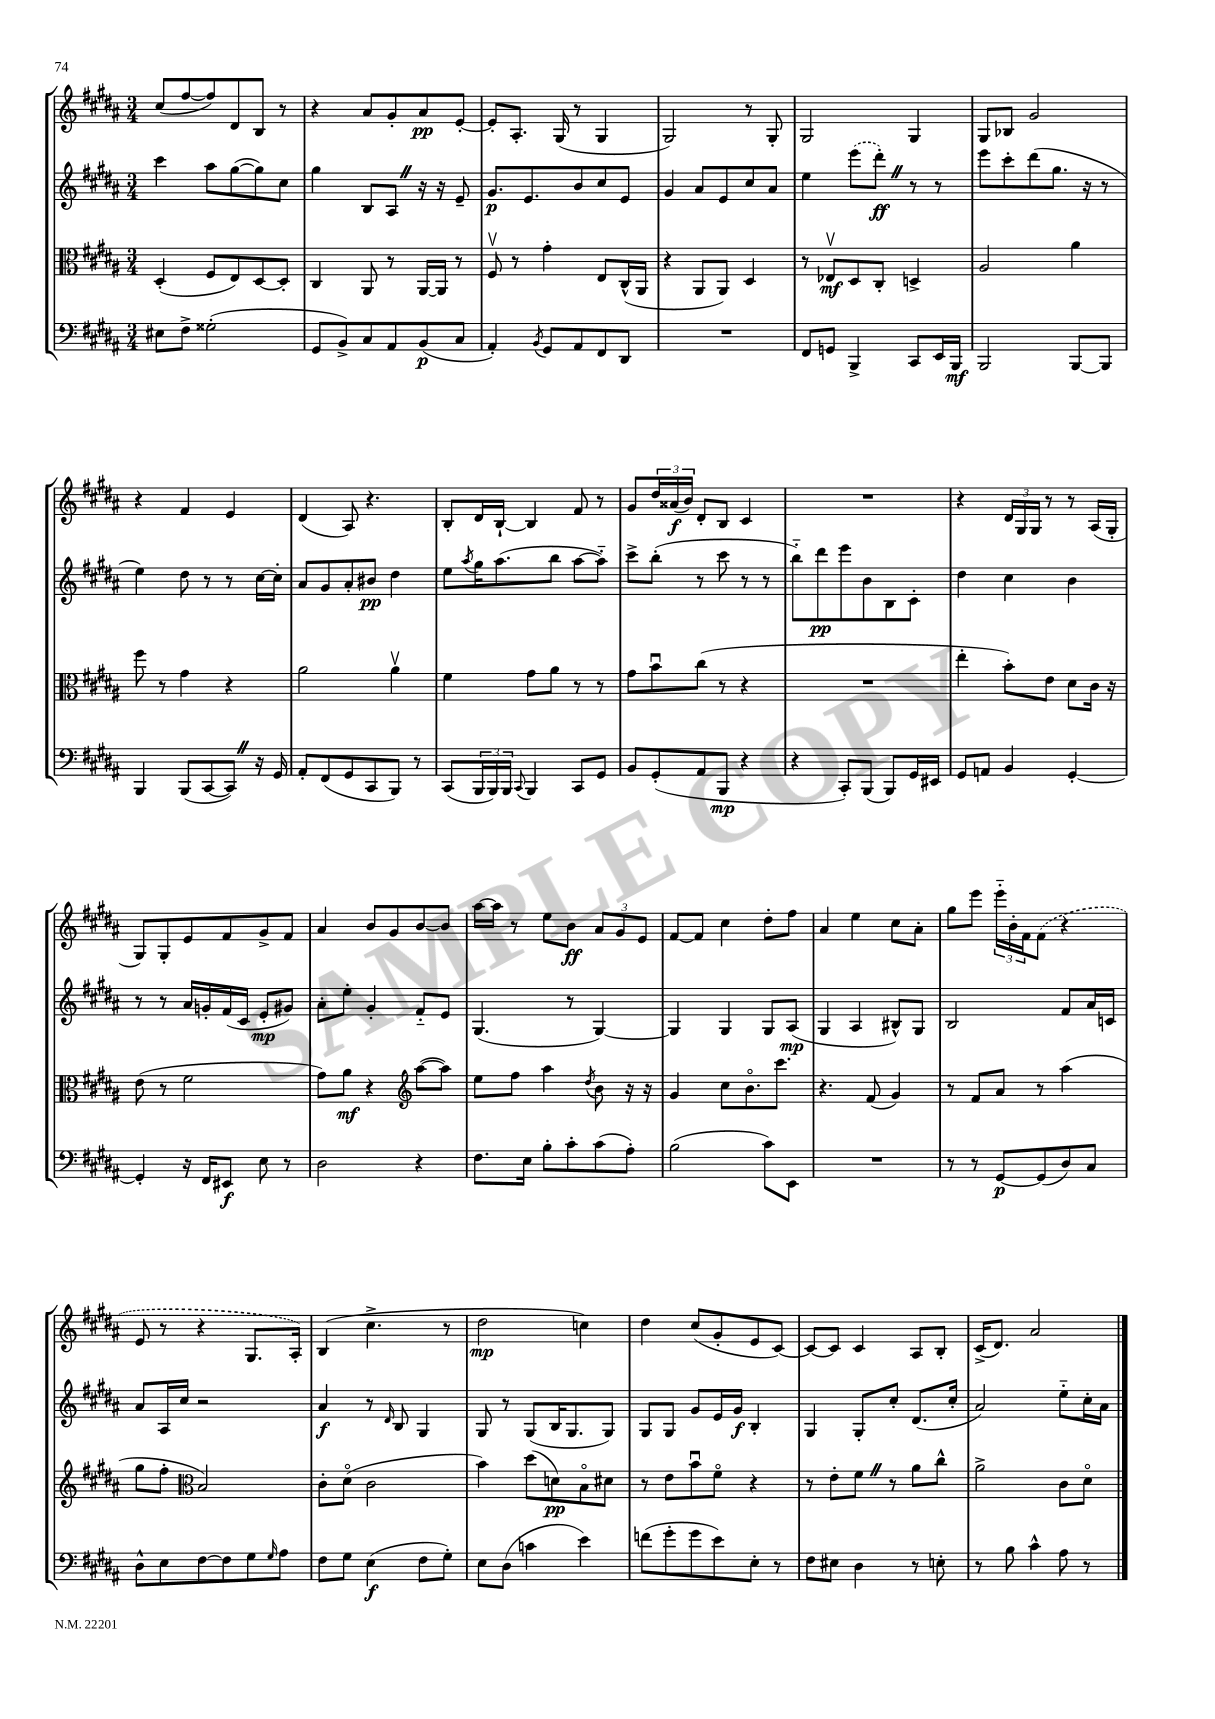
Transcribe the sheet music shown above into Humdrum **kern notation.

**kern	**dynam	**kern	**dynam	**kern	**dynam	**kern	**dynam
*part4	*part4	*part3	*part3	*part2	*part2	*part1	*part1
*staff4	*staff4	*staff3	*staff3	*staff2	*staff2	*staff1	*staff1
*clefF4	*	*clefC3	*	*clefG2	*	*clefG2	*
*k[f#c#g#d#a#]	*	*k[f#c#g#d#a#]	*	*k[f#c#g#d#a#]	*	*k[f#c#g#d#a#]	*
*M3/4	*	*M3/4	*	*M3/4	*	*M3/4	*
=88	=88	=88	=88	=88	=88	=88	=88
8E#X\L	.	(4D#'/	.	4ccc#\	.	(8cc#/L	.
8F#^\J	.	.	.	.	.	[8ff#/	.
(2G##X'\	.	8F#/L	.	8aa#\L	.	8ff#/])	.
.	.	8E/)	.	([8gg#\	.	8d#/	.
.	.	[8D#/	.	8gg#\])	.	8B/J	.
.	.	8D#'/J]	.	8cc#\J	.	8r	.
=89	=89	=89	=89	=89	=89	=89	=89
8GG#/L	.	4C#/	.	4gg#\	.	4r	.
8BB^/)	.	.	.	.	.	.	.
8C#/	.	8AA#/	.	8B/L	.	8a#/L	.
8AA#/	.	8r	.	8A#Z/J	.	8g#'/	.
(8BB/	p	[16AA#/LL	.	16r	.	8a#/	pp
.	.	16AA#/JJ]	.	16r	.	.	.
8C#/J	.	8r	.	8e~/	.	[8e'/J	.
=90	=90	=90	=90	=90	=90	=90	=90
4AA#'/)	.	8F#v/	.	8.g#/L	p	8e'/L]	.
.	.	8r	.	.	.	8.A#'/J	.
.	.	.	.	8.e/	.	.	.
8qBB/	.	.	.	.	.	.	.
8GG#/L	.	4g#'\	.	.	.	.	.
.	.	.	.	.	.	(16G#/	.
8AA#/	.	.	.	8b/	.	8r	.
8FF#/	.	8E/L	.	8cc#/	.	4G#/	.
8DD#/J	.	(16C#^^/L	.	8e/J	.	.	.
.	.	16AA#/JJ	.	.	.	.	.
=91	=91	=91	=91	=91	=91	=91	=91
2.r	.	4r	.	4g#/	.	2G#/)	.
.	.	8AA#/L	.	8a#/L	.	.	.
.	.	8AA#/J)	.	8e/	.	.	.
.	.	4D#/	.	8cc#/	.	8r	.
.	.	.	.	8a#/J	.	8G#'/	.
=92	=92	=92	=92	=92	=92	=92	=92
8FF#/L	.	8r	.	4ee\	.	2G#/	.
8GGn/J	.	8E-Xv/L	mf	.	.	.	.
4BBB^/	.	8D#/	.	(8eee\L	.	.	.
.	.	8C#'/J	.	8ddd#'Z\J)	ff	.	.
8CC#/L	.	4Dn^/	.	8r	.	4G#/	.
16EE/L	.	.	.	8r	.	.	.
16BBB/JJ	mf	.	.	.	.	.	.
=93	=93	=93	=93	=93	=93	=93	=93
2BBB/	.	2A#/	.	8eee\L	.	8G#/L	.
.	.	.	.	8ccc#'\	.	8B-X/J	.
.	.	.	.	(8ddd#\	.	2g#/	.
.	.	.	.	8.gg#\J	.	.	.
[8BBB/L	.	4a#\	.	.	.	.	.
.	.	.	.	16r	.	.	.
8BBB/J]	.	.	.	8r	.	.	.
!!LO:LB:g=z
=94	=94	=94	=94	=94	=94	=94	=94
4BBB/	.	8ff#\	.	4ee\)	.	4r	.
.	.	8r	.	.	.	.	.
(8BBB/L	.	4g#\	.	8dd#\	.	4f#/	.
[8CC#/	.	.	.	8r	.	.	.
8CC#Z/J])	.	4r	.	8r	.	4e/	.
16r	.	.	.	[16cc#\LL	.	.	.
16GG#/	.	.	.	16cc#'\JJ]	.	.	.
=95	=95	=95	=95	=95	=95	=95	=95
8AA#'/L	.	2a#\	.	8a#/L	.	(4d#/	.
(8FF#/	.	.	.	8g#/	.	.	.
8GG#/	.	.	.	8a#'/	.	8A#/)	.
8CC#/	.	.	.	8b#X/J	pp	4.r	.
8BBB/J)	.	4a#v\	.	4dd#\	.	.	.
8r	.	.	.	.	.	.	.
=96	=96	=96	=96	=96	=96	=96	=96
(8CC#/L	.	4f#\	.	8ee\L	.	8B'/L	.
.	.	.	.	8qaa#/	.	.	.
24BBB/L	.	.	.	16gg#\K	.	16d#/L	.
24BBB/)	.	.	.	.	.	.	.
.	.	.	.	(8.aa#\	.	[16B`/JJ	.
24BBB/JJ	.	.	.	.	.	.	.
8qqCC#/	.	.	.	.	.	.	.
4BBB/	.	8g#\L	.	.	.	4B/]	.
.	.	8a#\J	.	8bb\J	.	.	.
8CC#/L	.	8r	.	[8aa#\L	.	8f#/	.
8GG#/J	.	8r	.	8aa#\J])	.	8r	.
=97	=97	=97	=97	=97	=97	=97	=97
8BB/L	.	8g#\L	.	8ccc#^\L	.	8g#/L	.
(8GG#'/	.	8bu\	.	(8bb'\J	.	24dd#/L	.
.	.	.	.	.	.	(24a##X/	f
.	.	.	.	.	.	24b/JJ)	.
8AA#/	.	(8cc#\J	.	8r	.	8d#'/L	.
8BBB/J	mp	8r	.	8ccc#\	.	8B/J	.
4r	.	4r	.	8r	.	4c#/	.
.	.	.	.	8r	.	.	.
=98	=98	=98	=98	=98	=98	=98	=98
4r	.	2.r	.	8bb\L)	.	2.r	.
.	.	.	.	8ddd#\	pp	.	.
8CC#'/L)	.	.	.	8eee\	.	.	.
(8BBB/J	.	.	.	8b\	.	.	.
8BBB/L)	.	.	.	8B\	.	.	.
16GG#/L	.	.	.	8c#'\J	.	.	.
16EE#X/JJ	.	.	.	.	.	.	.
=99	=99	=99	=99	=99	=99	=99	=99
8GG#/L	.	4ee'\	.	4dd#\	.	4r	.
8AAn/J	.	.	.	.	.	.	.
4BB/	.	8b'\L)	.	4cc#\	.	24d#/LL	.
.	.	.	.	.	.	24G#/	.
.	.	.	.	.	.	24G#/JJ	.
.	.	8e\J	.	.	.	8r	.
[4GG#'/	.	8d#\L	.	4b\	.	8r	.
.	.	16c#\Jk	.	.	.	(16A#/LL	.
.	.	16r	.	.	.	16G#'/JJ	.
!!LO:LB:g=z
=100	=100	=100	=100	=100	=100	=100	=100
4GG#'/]	.	(8e\	.	8r	.	8G#/L)	.
.	.	8r	.	8r	.	8G#'/	.
16r	.	2f#\	.	16a#/LL	.	8e/	.
16FF#/KL	.	.	.	16gn'/	.	.	.
8EE#X/J	f	.	.	(16f#/	.	8f#/	.
.	.	.	.	16c#/JJ	.	.	.
8E\	.	.	.	8e'/L	mp	8g#^/	.
8r	.	.	.	8g#X/J)	.	8f#/J	.
=101	=101	=101	=101	=101	=101	=101	=101
2D#\	.	8g#\L)	.	8a#'\L	.	4a#/	.
.	.	8a#\J	mf	8ee'\J	.	.	.
.	.	4r	.	4g#'/	.	8b/L	.
.	.	.	.	.	.	8g#/	.
*	*	*clefG2	*	*	*	*	*
4r	.	([8aa#\L	.	8f#/L	.	[8b/	.
.	.	8aa#\J])	.	8e/J	.	8b/J]	.
=102	=102	=102	=102	=102	=102	=102	=102
8.F#\L	.	8ee\L	.	(4.G#/	.	[16aa#\LL	.
.	.	.	.	.	.	16aa#\JJ]	.
.	.	8ff#\J	.	.	.	8r	.
16E\Jk	.	.	.	.	.	.	.
8B'\L	.	4aa#\	.	.	.	8ee\L	.
8c#'\	.	.	.	8r	.	8b\J	ff
.	.	8qdd#/	.	.	.	.	.
(8c#\	.	8b\	.	[4G#/)	.	12a#/L	.
.	.	.	.	.	.	12g#/	.
8A#'\J)	.	16r	.	.	.	.	.
.	.	.	.	.	.	12e/J	.
.	.	16r	.	.	.	.	.
=103	=103	=103	=103	=103	=103	=103	=103
(2B\	.	4g#/	.	4G#/]	.	[8f#/L	.
.	.	.	.	.	.	8f#/J]	.
.	.	8cc#\L	.	4G#/	.	4cc#\	.
.	.	8.b\	.	.	.	.	.
8c#\L)	.	.	.	8G#/L	.	8dd#'\L	.
.	.	8.ccc#\J	.	.	.	.	.
8EE\J	.	.	.	(8A#/J	mp	8ff#\J	.
=104	=104	=104	=104	=104	=104	=104	=104
2.r	.	4.r	.	4G#/	.	4a#/	.
.	.	.	.	4A#/	.	4ee\	.
.	.	(8f#/	.	.	.	.	.
.	.	4g#/)	.	8B#X^^/L)	.	8cc#\L	.
.	.	.	.	8G#/J	.	8a#'\J	.
=105	=105	=105	=105	=105	=105	=105	=105
8r	.	8r	.	2B/	.	8gg#\L	.
8r	.	8f#/L	.	.	.	8eee\J	.
[8GG#/L	p	8a#/J	.	.	.	24eee\LL	.
.	.	.	.	.	.	24b'\	.
.	.	.	.	.	.	24f#\J	.
(8GG#/]	.	8r	.	.	.	(8f#\J	.
8D#/)	.	(4aa#\	.	8f#/L	.	4r	.
8C#/J	.	.	.	16a#/L	.	.	.
.	.	.	.	16cn/JJ	.	.	.
!!LO:LB:g=z
=106	=106	=106	=106	=106	=106	=106	=106
8D#^^\L	.	8gg#\L	.	8a#/L	.	8e/	.
8E\	.	8ff#'\J	.	16A#/L	.	8r	.
.	.	.	.	16cc#/JJ	.	.	.
*	*	*clefC3	*	*	*	*	*
[8F#\	.	2B/)	.	2r	.	4r	.
8F#\]	.	.	.	.	.	.	.
8G#\	.	.	.	.	.	8.G#/L	.
16qqG#/	.	.	.	.	.	.	.
8A#\J	.	.	.	.	.	.	.
.	.	.	.	.	.	16A#'/Jk)	.
=107	=107	=107	=107	=107	=107	=107	=107
8F#\L	.	8c#'\L	.	4a#/	f	(4B/	.
8G#\J	.	(8d#\J	.	.	.	.	.
(4E\	f	2c#\	.	8r	.	4.cc#^\	.
.	.	.	.	16qqd#/	.	.	.
.	.	.	.	8B/	.	.	.
8F#\L	.	.	.	4G#/	.	.	.
8G#'\J)	.	.	.	.	.	8r	.
=108	=108	=108	=108	=108	=108	=108	=108
8E\L	.	4b\)	.	8G#/	.	2dd#\	mp
(8D#\J	.	.	.	8r	.	.	.
4cn\	.	(8dd#\L	.	(8G#/L	.	.	.
.	.	8dn\)	pp	16B/K	.	.	.
.	.	.	.	8.G#/	.	.	.
4e\)	.	8B\	.	.	.	4ccn\)	.
.	.	8d#X\J	.	8G#/J)	.	.	.
=109	=109	=109	=109	=109	=109	=109	=109
(8fn\L	.	8r	.	8G#/L	.	4dd#\	.
8g#'\	.	8e\L	.	8G#/J	.	.	.
8g#\	.	8bu\	.	8g#/L	.	(8cc#/L	.
8e\)	.	8f#\J	.	16e/L	.	8g#'/	.
.	.	.	.	16g#/JJ	f	.	.
8E'\J	.	4r	.	4B'/	.	8e/	.
8r	.	.	.	.	.	[8c#/J)	.
=110	=110	=110	=110	=110	=110	=110	=110
8F#\L	.	8r	.	4G#/	.	8c#/L_	.
8E#X\J	.	8e'\L	.	.	.	8c#/J]	.
4D#\	.	8f#Z\J	.	8G#'/L	.	4c#/	.
.	.	8r	.	8cc#'/J	.	.	.
8r	.	8a#\L	.	(8.d#/L	.	8A#/L	.
8En'\	.	8cc#^^\J	.	.	.	8B'/J	.
.	.	.	.	16cc#'/Jk	.	.	.
=111	=111	=111	=111	=111	=111	=111	=111
8r	.	2a#^\	.	2a#/)	.	(16c#^/KL	.
.	.	.	.	.	.	8.d#/J)	.
8B\	.	.	.	.	.	.	.
4c#^^\	.	.	.	.	.	2a#/	.
8A#\	.	8c#\L	.	8ee\L	.	.	.
8r	.	8d#\J	.	16cc#'\L	.	.	.
.	.	.	.	16a#\JJ	.	.	.
==	==	==	==	==	==	==	==
*-	*-	*-	*-	*-	*-	*-	*-
